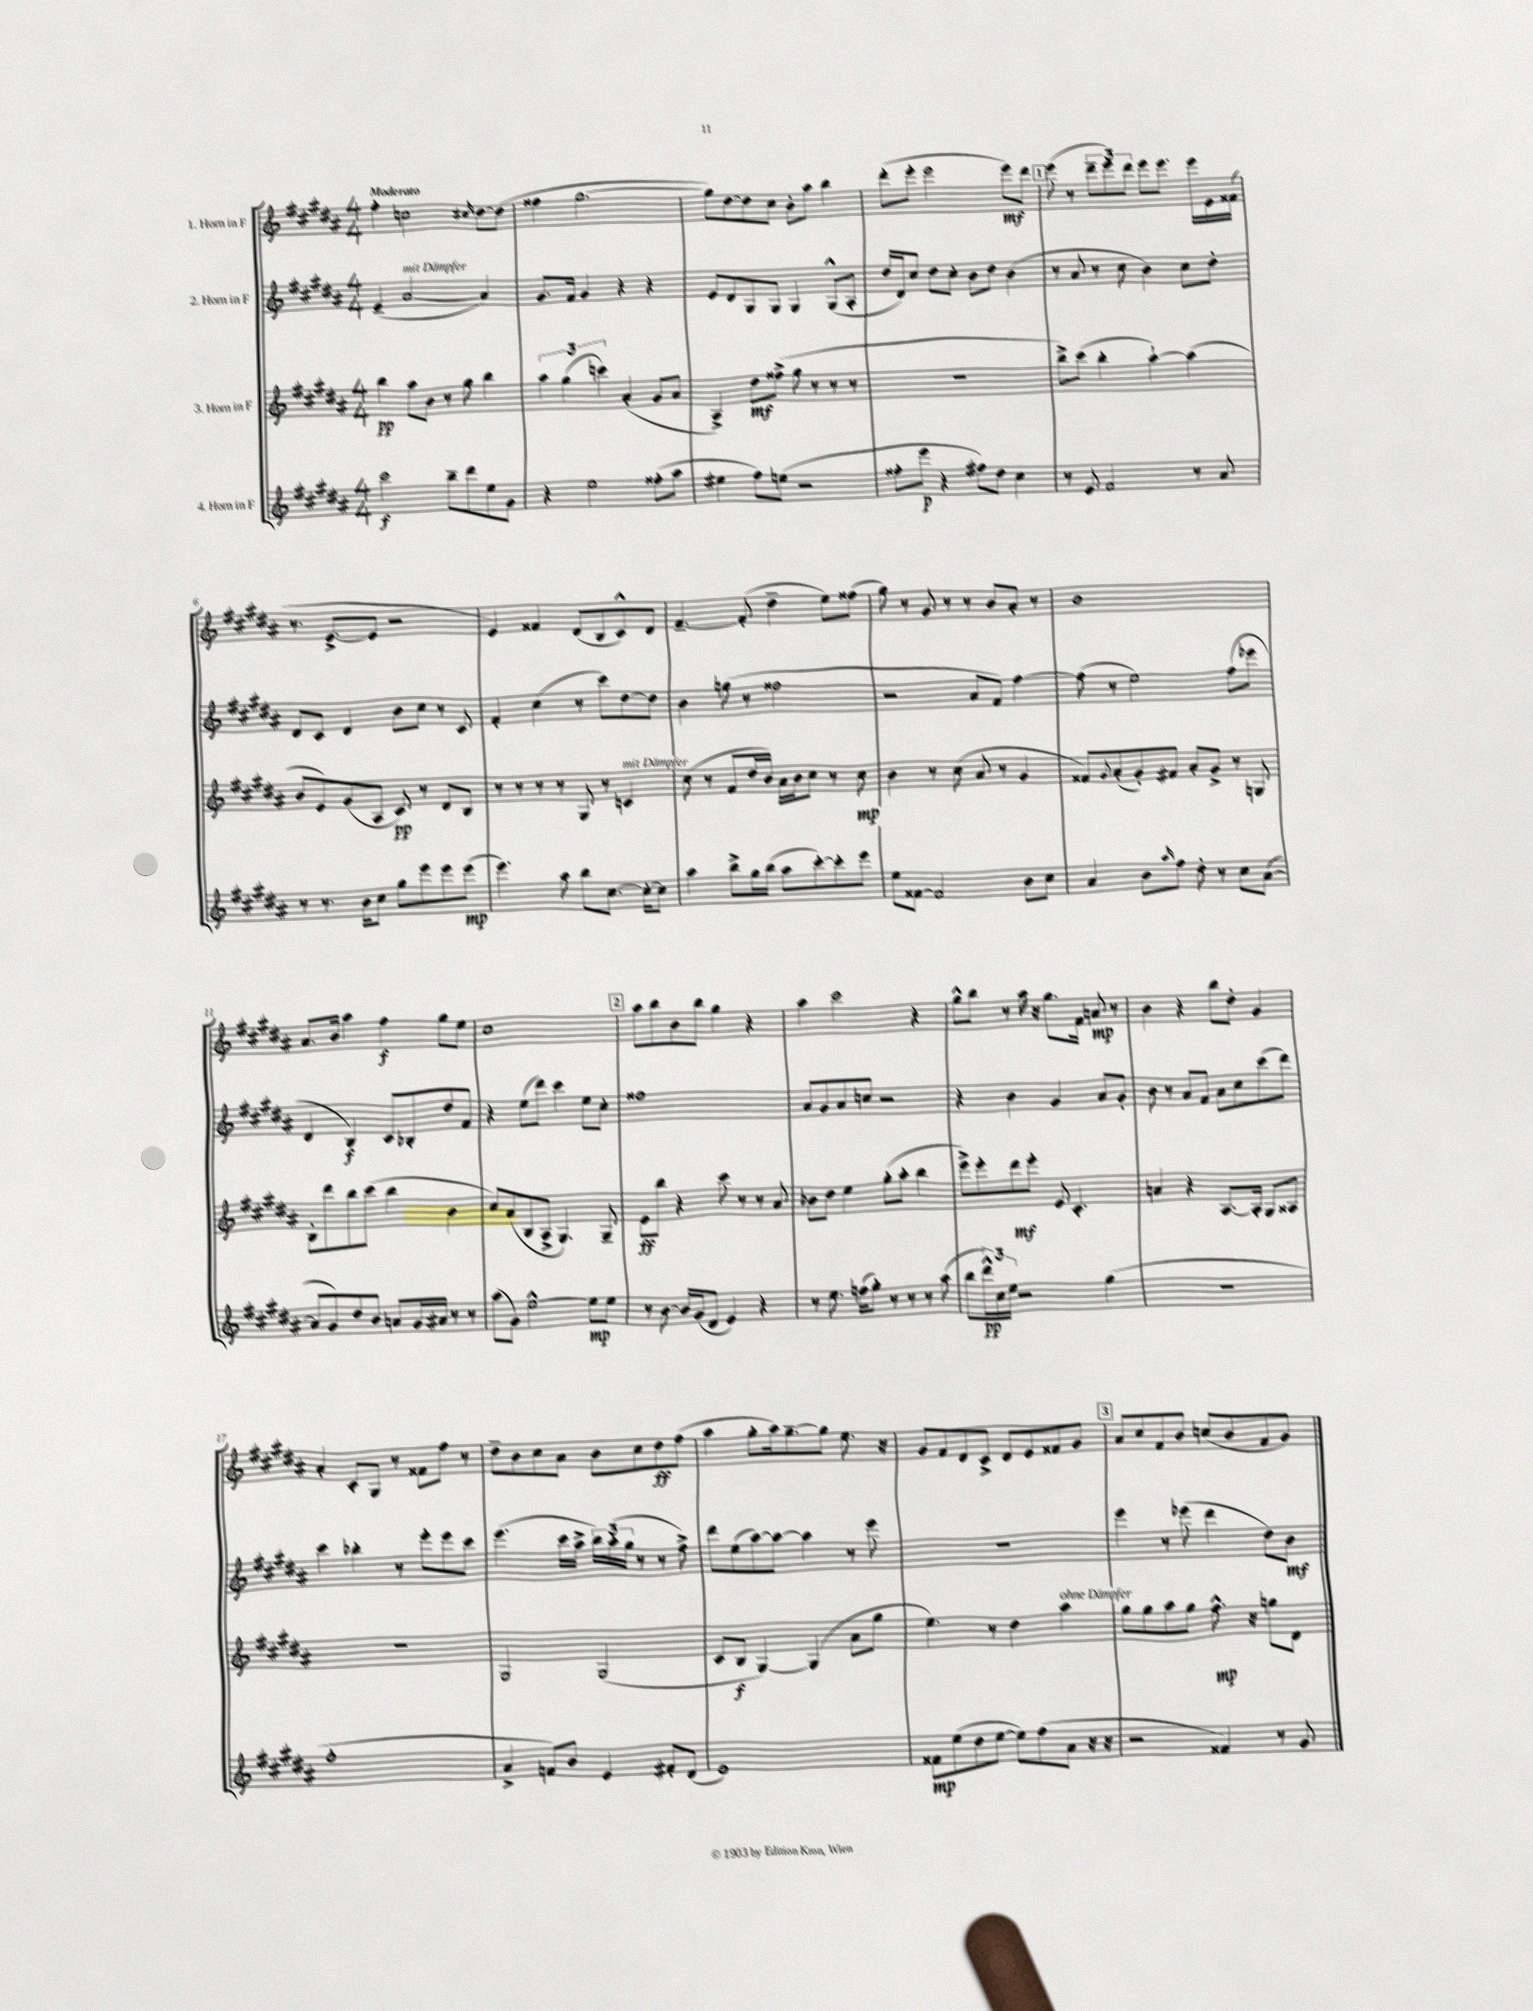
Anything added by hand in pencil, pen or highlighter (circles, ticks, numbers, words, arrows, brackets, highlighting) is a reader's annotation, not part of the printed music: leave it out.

**kern	**dynam	**kern	**dynam	**kern	**dynam	**kern	**dynam
*part4	*part4	*part3	*part3	*part2	*part2	*part1	*part1
*staff4	*staff4	*staff3	*staff3	*staff2	*staff2	*staff1	*staff1
*I"4. Horn in F	*	*I"3. Horn in F	*	*I"2. Horn in F	*	*I"1. Horn in F	*
*clefG2	*	*clefG2	*	*clefG2	*	*clefG2	*
*k[f#c#g#d#a#]	*	*k[f#c#g#d#a#]	*	*k[f#c#g#d#a#]	*	*k[f#c#g#d#a#]	*
*M4/4	*	*M4/4	*	*M4/4	*	*M4/4	*
=1	=1	=1	=1	=1	=1	=1	=1
!	!	!	!	!	!	!LO:TX:a:B:t=Moderato	!
2ccc#\	f	4bb\	pp	(4e~/	.	4ff#'\	.
!	!	!	!	!LO:TX:a:i:t=mit Dämpfer	!	!	!
.	.	8aa#\L	.	[2a#/	.	2ccn\	.
.	.	8b\J	.	.	.	.	.
8bb~\L	.	8r	.	.	.	.	.
8ddd#\	.	8gg#\	.	.	.	.	.
.	.	.	.	.	.	16qqcc#X/	.
8ee\	.	4bb\	.	4a#/])	.	[8dd#\L	.
8g#\J	.	.	.	.	.	(8dd#\J]	.
=2	=2	=2	=2	=2	=2	=2	=2
4r	.	6aa#\	.	8.g#/L	.	4ff##X\	.
.	.	(6gg#\	.	.	.	.	.
.	.	.	.	16f#/Jk	.	.	.
2ee\	.	.	.	4g#/	.	[2.gg#\	.
.	.	6cccn\)	.	.	.	.	.
.	.	(4a#'/	.	4r	.	.	.
(8ff##X'\L	.	8g#/L	.	4r	.	.	.
8aa#\J	.	8a#/J	.	.	.	.	.
=3	=3	=3	=3	=3	=3	=3	=3
4ee#X\	.	4A#^/)	.	8e/L	.	8gg#\L])	.
.	.	.	.	8d#/	.	[8dd#\	.
8ff#\L)	.	8dd#\L	mf	8G#/	.	8dd#\]	.
(8een\J	.	(8ff##X^\J	.	8G#/J	.	8cc#\J	.
2r	.	8gg#\	.	4G#/	.	8b'\L	.
.	.	8r	.	.	.	8aa#\J	.
.	.	8r	.	(8G#^^/L	.	4bb\	.
.	.	8r	.	8A#'/J	.	.	.
=4	=4	=4	=4	=4	=4	=4	=4
8ff##X'\L	.	1r	.	16dd#/LL	.	(8ddd#'\L	.
.	.	.	.	16d#/J)	.	.	.
8eee\J	p	.	.	8cc#/J	.	8eee'\J	.
4r	.	.	.	8dd#\L	.	2eee\	.
.	.	.	.	8cc#'\J	.	.	.
8ff#X\L)	.	.	.	8b\L	.	.	.
8dd#\J	.	.	.	8dd#\J	.	.	.
4cc#\	.	.	.	(4b\	.	8eee\L)	mf
.	.	.	.	.	.	8ddd#\J	.
!!LO:REH:place=s1:t=1
=5	=5	=5	=5	=5	=5	=5	=5
8r	.	8bb^\L)	.	8r	.	(8eee\	.
8e/	.	(8ccc#\J	.	8a#/	.	8r	.
2f#/	.	4bb'\	.	8r	.	12ddd#~\L	.
.	.	.	.	.	.	12eee\)	.
.	.	.	.	8cc#\	.	.	.
.	.	.	.	.	.	12ddd#\J	.
.	.	[4aa#`\)	.	4b\)	.	8eee\L	.
.	.	.	.	.	.	8.eee\J	.
8r	.	(4aa#\]	.	8cc#\L	.	.	.
.	.	.	.	.	.	16eee\LL	.
8a#/	.	.	.	8dd#'\J	.	16e\	.
.	.	.	.	.	.	(16f##X\JJ	.
!!LO:LB:g=z
=6	=6	=6	=6	=6	=6	=6	=6
8r	.	8b/L	.	8d#/L	.	8.r	.
8.r	.	8e/)	.	8c#/J	.	.	.
.	.	.	.	.	.	[8.e^/L	.
.	.	(8g#/	.	4d#/	.	.	.
16b\KL	.	.	.	.	.	.	.
8cc#\J	.	8A#/J	.	.	.	8e/J]	.
8gg#\L	.	8c#/)	pp	8b\L	.	2r	.
8eee\	.	8r	.	8cc#\J	.	.	.
8eee\	.	8d#/L	.	8r	.	.	.
(8eee\J	mp	8B/J	.	8c#/	.	.	.
=7	=7	=7	=7	=7	=7	=7	=7
4.eee\)	.	8r	.	4f#'/	.	4e/)	.
.	.	8r	.	.	.	.	.
.	.	8r	.	(4cc#\	.	4f##X/	.
8aa#\	.	8r	.	.	.	.	.
8bb\L	.	8G#/	.	8r	.	(8d#/L	.
[8.cc#\J	.	8r	.	8ccc#\L)	.	8B/	.
!	!	!LO:TX:a:i:t=mit Dämpfer	!	!	!	!	!
.	.	4cn/	.	[8dd#\	.	8c#^^/)	.
16cc#'\KL_	.	.	.	.	.	.	.
8cc#\J]	.	.	.	8dd#\J]	.	8d#/J	.
=8	=8	=8	=8	=8	=8	=8	=8
4aa#\	.	(8cc#\	.	4b\	.	[4.f#~/	.
.	.	8r	.	.	.	.	.
8bb^\L	.	8f#/L	.	(8ggn\	.	.	.
16gg#\L	.	16dd#/L	.	8r	.	(8f#'/]	.
(16bb\JJ	.	16b/JJ)	.	.	.	.	.
8aa#\L	.	16a#\LL	.	2ff##X\	.	4dd#~\	.
.	.	16b\J	.	.	.	.	.
[8ccc#'\)	.	8cc#\J	.	.	.	.	.
8ccc#'\]	.	8r	.	.	.	8ee\L)	.
8eee\J	.	8cc#\	mp	.	.	(8ff##X\J	.
=9	=9	=9	=9	=9	=9	=9	=9
8ee\L	.	4b\	.	2r	.	8gg#\)	.
[8f##X\J	.	.	.	.	.	8r	.
2f##/]	.	8r	.	.	.	8g#/	.
.	.	(8cc#\	.	.	.	8r	.
.	.	8a#/	.	8a#/L	.	8r	.
.	.	8r	.	8f#/J)	.	8b/L	.
8b\L	.	4g#/	.	[4ff#\	.	8a#'/J	.
8cc#\J	.	.	.	.	.	8r	.
=10	=10	=10	=10	=10	=10	=10	=10
4a#/	.	8f##X/L)	.	(8ff#\]	.	1b	.
.	.	8qqg#/	.	.	.	.	.
.	.	(8a#'/	.	8r	.	.	.
8b\L	.	8g#'/)	.	2ee\)	.	.	.
16qqaa#/	.	.	.	.	.	.	.
8ff#\J	.	8f#X/J	.	.	.	.	.
8dd#'\	.	8a#'/L	.	.	.	.	.
8r	.	8g#^/J	.	.	.	.	.
8cc#\L	.	8r	.	(8ff#\L	.	.	.
([8a#\J	.	8Gn/	.	8eee-X\J	.	.	.
!!LO:LB:g=z
=11	=11	=11	=11	=11	=11	=11	=11
8a#/L]	.	8B'\L	.	4d#/	.	8.a#/L	.
8g#/)	.	8ddd#\	.	.	.	.	.
.	.	.	.	.	.	16b/Jk	.
8dd#/	.	8bb\	.	4B/)	f	4aa#\	.
8b/J	.	(8ccc#\J	.	.	.	.	.
8an/L	.	4bb\	.	8c#/L	.	4ff#\	f
16g#/L	.	.	.	8B-X'/	.	.	.
16a#X/JJ	.	.	.	.	.	.	.
8r	.	4b\	.	8dd#/	.	8gg#\L	.
8r	.	.	.	8f#/J	.	8ee\J	.
=12	=12	=12	=12	=12	=12	=12	=12
(8aa#\L	.	8cc#/L)	.	4r	.	1cc#	.
8g#\J)	.	(8a#/	.	.	.	.	.
[2ee^^\	.	8B/	.	(8ee\L	.	.	.
.	.	8A#^/J	.	8ddd#\J)	.	.	.
.	.	4.G#/)	.	4ccc#\	.	.	.
8ee\L]	mp	.	.	8ee\L	.	.	.
8ee\J	.	8G#~/	.	8cc#'\J	.	.	.
!!LO:REH:place=s1:t=2
=13	=13	=13	=13	=13	=13	=13	=13
8r	.	8e\L	ff	1ff##X	.	8aa#\L	.
[8b\	.	8bb\J	.	.	.	8bb\	.
16b/LL]	.	4r	.	.	.	8b\	.
(16g#/J	.	.	.	.	.	.	.
8d#/J	.	.	.	.	.	8bb\J	.
4e/)	.	8ccc#\	.	.	.	4gg#\	.
.	.	8r	.	.	.	.	.
4r	.	8r	.	.	.	4r	.
.	.	8a#/	.	.	.	.	.
=14	=14	=14	=14	=14	=14	=14	=14
8r	.	8b-X\L	.	8a#/L	.	4aa#\	.
8.ee\	.	8dd#\J	.	8g#/	.	.	.
.	.	4ee\	.	8a#/	.	2ccc#\	.
(16ffn\KL	.	.	.	.	.	.	.
8gg#'\J)	.	.	.	8ccn/J	.	.	.
8r	.	(8gg#'\L	.	2r	.	.	.
8r	.	8aa#'\J	.	.	.	.	.
8r	.	4bb\	.	.	.	4r	.
(8aa#\	.	.	.	.	.	.	.
=15	=15	=15	=15	=15	=15	=15	=15
8bb\L	.	8eee^\L)	.	4r	.	8gg#^^\L	.
24ddd#^^\L)	pp	8eee'\	.	.	.	8bb\J	.
24cc#\	.	.	.	.	.	.	.
24ee\JJ	.	.	.	.	.	.	.
2r	.	8ddd#\	mf	4b\	.	8r	.
.	.	8eee'\J	.	.	.	16aa#\	.
.	.	.	.	.	.	16r	.
.	.	8e/	.	4g#/	.	8.gg#\L	.
.	.	4.c#'/	.	.	.	.	.
.	.	.	.	.	.	16f#\Jk	.
(4gg#\	.	.	.	8a#/L	.	8an/	mp
.	.	.	.	8g#'/J	.	8r	.
=16	=16	=16	=16	=16	=16	=16	=16
1r	.	4an/	.	8b\	.	4b\	.
.	.	.	.	8r	.	.	.
.	.	4r	.	8a#/L	.	4r	.
.	.	.	.	8f#/J	.	.	.
.	.	[8.A#/L	.	8a#\L	.	8bb\L	.
.	.	.	.	8cc#\	.	8dd#'\J	.
.	.	16A#'/Jk]	.	.	.	.	.
.	.	8G#/L	.	(8ccc#\	.	4g#/	.
.	.	8A##X/J	.	8ddd#\J)	.	.	.
!!LO:LB:g=z
=17	=17	=17	=17	=17	=17	=17	=17
1ff#'	.	1r	.	4ccc#\	.	4a#'/	.
.	.	.	.	4bb-X'\	.	8c#'/L	.
.	.	.	.	.	.	8G#/J	.
.	.	.	.	8r	.	8r	.
.	.	.	.	8eee'\L	.	8f##X\L	.
.	.	.	.	8eee\	.	8ff#\J	.
.	.	.	.	8ccc#\J	.	8r	.
=18	=18	=18	=18	=18	=18	=18	=18
4a#^/	.	2G#/	.	(4.eee\	.	8dd#~\L	.
.	.	.	.	.	.	8b\	.
8fn/L)	.	.	.	.	.	8cc#\	.
8b/J	.	.	.	16ccc#\LL	.	8a#\J	.
.	.	.	.	16aa#^\JJ	.	.	.
4e/	.	(2G#/	.	24bb\LL)	.	8b\L	.
.	.	.	.	(24aa#'\	.	.	.
.	.	.	.	24gg#\JJ	.	.	.
.	.	.	.	8r	.	8cc#\	.
8f#X'/L	.	.	.	8r	.	8dd#\	ff
(8d#/J	.	.	.	8ff#^\)	.	(8ff#\J	.
=19	=19	=19	=19	=19	=19	=19	=19
1e)	.	8c#/L	.	8ddd#\L	.	4aa#\	.
.	.	8B/J	f	(8ee\	.	.	.
.	.	[4G#/)	.	[8aa#\)	.	8gg#'\L	.
.	.	.	.	8aa#\J_	.	16aa#\k)	.
.	.	.	.	.	.	[8.gg#~\	.
.	.	(4G#/]	.	4aa#\]	.	.	.
.	.	.	.	.	.	8gg#\J]	.
.	.	8a#\L	.	8r	.	8.ee\	.
.	.	8gg#\J	.	8eee\	.	.	.
.	.	.	.	.	.	16r	.
=20	=20	=20	=20	=20	=20	=20	=20
8f##X\L	mp	4.ee\)	.	1r	.	8g#/L	.
(8ee\	.	.	.	.	.	8f#/	.
8dd#\	.	.	.	.	.	8d#/	.
[8ee\J	.	8r	.	.	.	8c#^/J	.
8ee\L])	.	4dd#\	.	.	.	8d#/L	.
(8ff#\	.	.	.	.	.	8e/	.
!	!	!LO:TX:a:i:t=ohne Dämpfer	!	!	!	!	!
8a#\J	.	4aa#\	.	.	.	8f##X/	.
16r	.	.	.	.	.	8g#/J	.
16r	.	.	.	.	.	.	.
!!LO:REH:place=s1:t=3
=21	=21	=21	=21	=21	=21	=21	=21
2r	.	8gg#\L	.	4eee\	.	8a#/L	.
.	.	8gg#\	.	.	.	8cc#/	.
.	.	8aa#\	.	8r	.	8f#/	.
.	.	8gg#\J	.	(8eee-X\	.	8b/J	.
4f##X/)	.	8.ff#^^\	mp	4ddd#\	.	(8ccn/L	.
.	.	.	.	.	.	8b/	.
.	.	16r	.	.	.	.	.
8r	.	8ggn\L	.	8dd#\L)	.	8f#/	.
8g#/	.	8d#\J	.	8b\J	mf	8g#/J)	.
==	==	==	==	==	==	==	==
*-	*-	*-	*-	*-	*-	*-	*-
